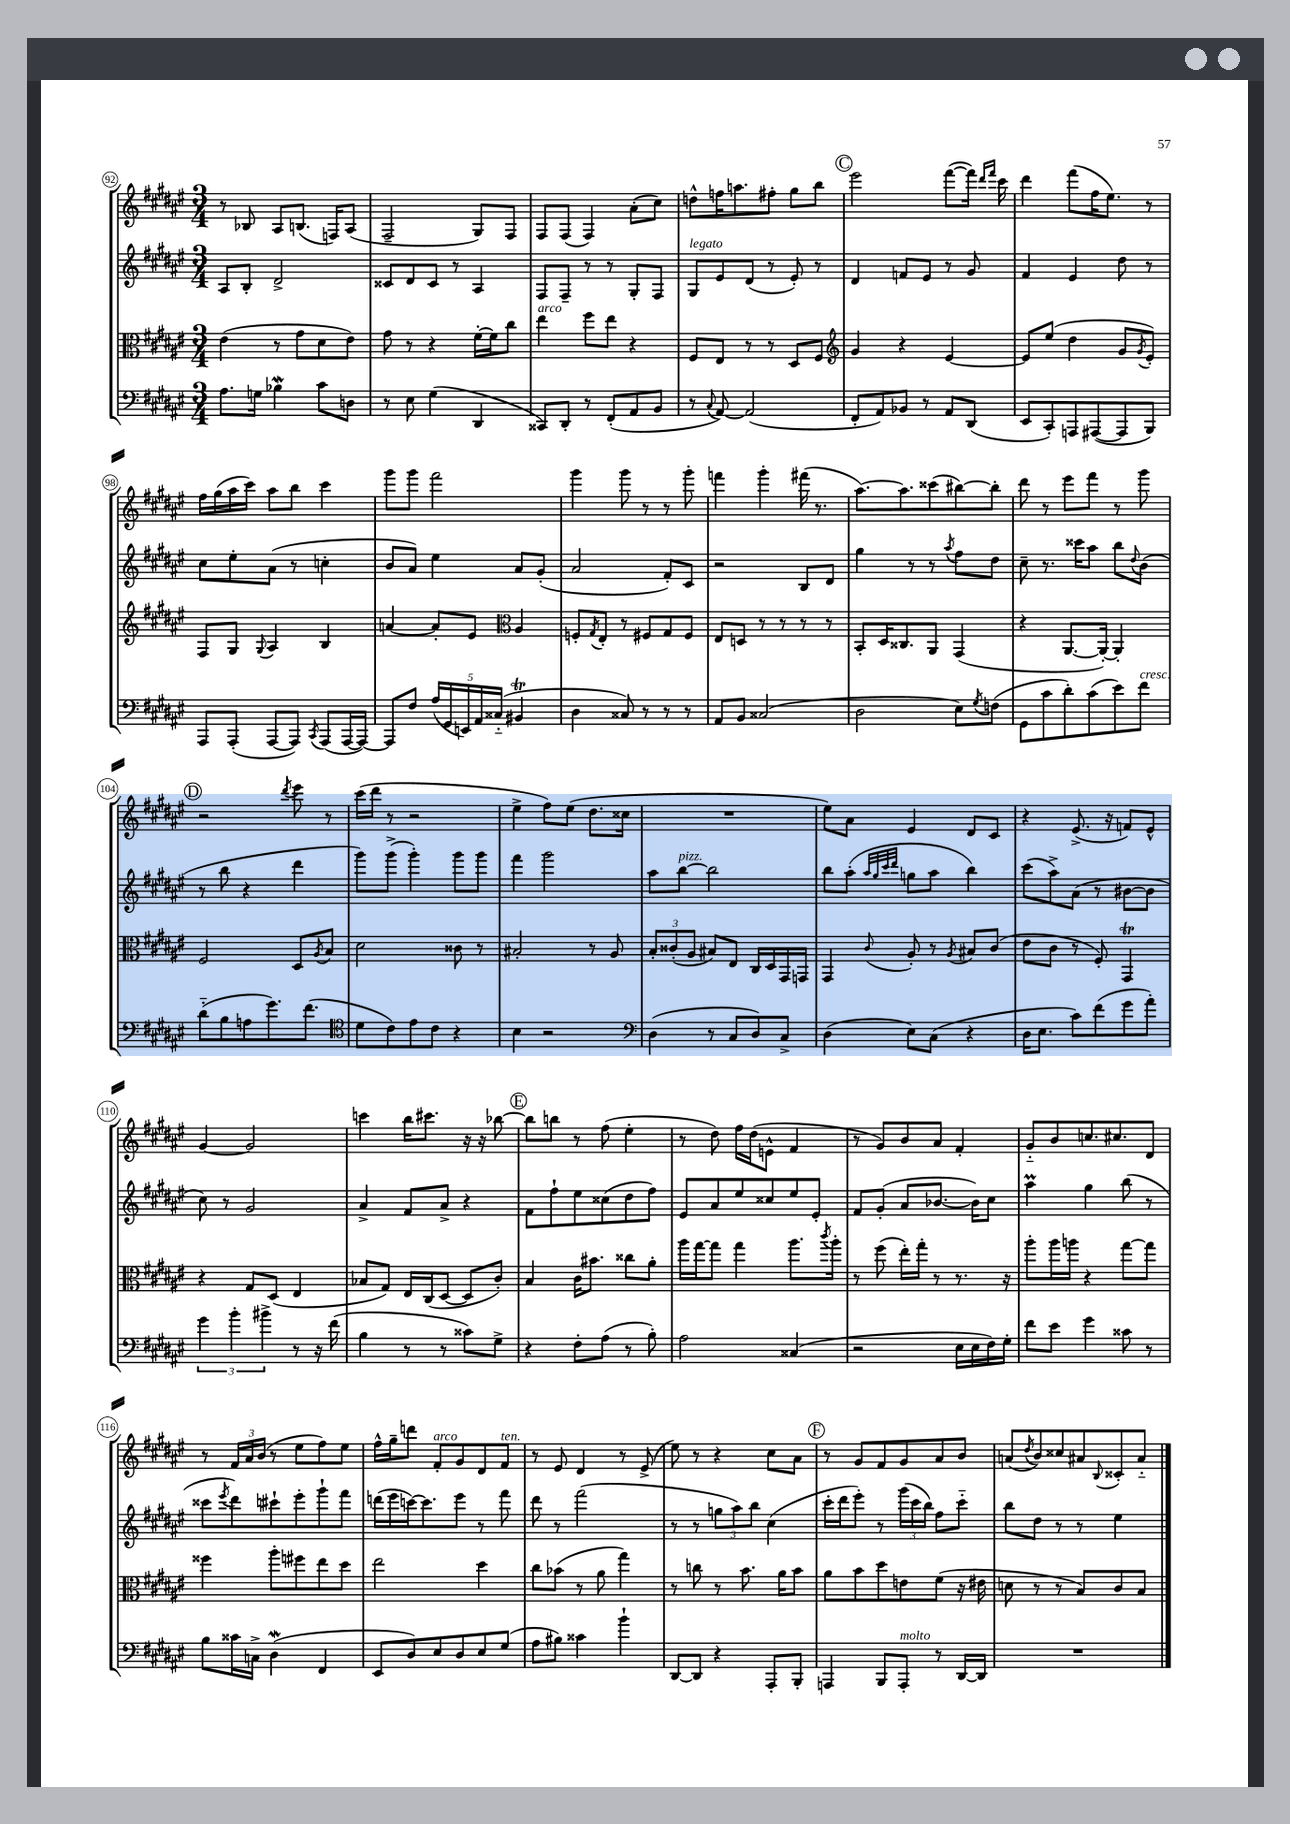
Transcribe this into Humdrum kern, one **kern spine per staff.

**kern	**kern	**kern	**kern
*staff4	*staff3	*staff2	*staff1
*clefF4	*clefC3	*clefG2	*clefG2
*k[f#c#g#d#a#e#]	*k[f#c#g#d#a#e#]	*k[f#c#g#d#a#e#]	*k[f#c#g#d#a#e#]
*M3/4	*M3/4	*M3/4	*M3/4
8.A#\L	(4e#\	8A#/L	8r
.	.	8B'/J	8B-/
16G\Jk	.	.	.
4B-\	8r	2d#^/	8A#/L
.	8g#\L	.	(8.B/J
8c#\L	8d#\	.	.
.	.	.	16F/LK)
8D\J	8e#\J)	.	(8A#/J
=	=	=	=
8r	8g#\	8c##/L	2F#~/
8E#\	8r	8d#/	.
(4G#\	4r	8c##/J	.
.	.	8r	.
4DD#/	[16f#'\LL	4A#/	8G#/L)
.	16f#\]J	.	.
.	8cc#\J	.	8F#/J
=	=	=	=
8CC##/L)	4ee#\	8F#/L	8F#/L
8DD#'/J	.	8F#~/J	(8F#/J
8r	8ff#\L	8r	4F#/)
(8FF#'/L	8ee#\J	8r	.
8AA#/	4r	8G#'/L	(8a#'\L
8BB/J	.	8F#/J	8cc#\J)
=	=	=	=
8r	8F#/L	8G#/L	8dd^^\L
8qqC#/	.	.	.
[8AA#/)	8E#/J	8e#/	16ff\K
.	.	.	8.aa\
(2AA#/]	8r	(8d#/J	.
.	8r	8r	8ff#'\J
.	8D#/L	8e#'/)	8gg#\L
.	8F#/J	8r	8bb\J
=	=	=	=
*	*clefG2	*	*
8FF#'/L	4g#/	4d#/	2eee#\
8AA#/)	.	.	.
8BB-/J	4r	8f/L	.
8r	.	8e#/J	.
8AA#/L	[4e#/	8r	([8fff#\L
(8DD#/J	.	8g#/	16fff#\]Jk)
.	.	.	16qqddd#/LL
.	.	.	16qqfff#/JJ
.	.	.	16ccc#\
=	=	=	=
8EE#/L	8e#/]L	4f#/	4ddd#\
8CC#'/)	(8ee#/J	.	.
8AAA/	4dd#\	4e#/	(8fff#\L
([8AAA#/	.	.	16ff#\K
.	.	.	8.ee#\J)
8AAA#/]	8g#/L	8dd#\	.
.	8qg#/	.	.
8BBB/J)	8e#'/J)	8r	8r
=	=	=	=
8AAA#/L	8F#/L	8cc#\L	16ff#\LL
.	.	.	(16gg#\
(8AAA#'/J	8G#/J	8ee#'\	16aa#\
.	.	.	16ccc#\JJ)
.	8qqG#/	.	.
[8AAA#/L	4A#/	(8a#\J	8aa#\L
8AAA#/]J)	.	8r	8bb\J
8qCC#/	.	.	.
(8AAA#/L	4B/	4cc'\	4ccc#\
[16AAA#/L	.	.	.
16AAA#/_JJ)	.	.	.
=	=	=	=
8AAA#/]L	[4a/	8b/L	8ggg#\L
8F#/J	.	8a#/J)	8ggg#\J
(20A#/LL	8a'/]L	4ee#\	2fff#\
20GG#/	.	.	.
20EE/)	.	.	.
.	8e#/J	.	.
20AA#/	.	.	.
(20C##'~/JJ	.	.	.
*	*clefC3	*	*
4BB#/	4A#/	8a#/L	.
.	.	(8g#'/J	.
=	=	=	=
4D#\	8F'/L	2a#/	4ggg#\
.	8qG#/	.	.
.	8E#'/J	.	.
8C##/)	8r	.	8ggg#\
8r	8F#/L	.	8r
8r	8G#/	8f#'/L)	8r
8r	8F#/J	8c#/J	8ggg#'\
=	=	=	=
8AA#/L	8E#/L	2r	4fff\
8BB/J	8D/J	.	.
(2C##/	8r	.	4ggg#'\
.	8r	.	.
.	8r	8B/L	(16fff#\
.	.	.	8.r
.	8r	8d#/J	.
=	=	=	=
2D#\	8BB'/L	4gg#\	[8.aa#\L)
.	16D#/K	.	.
.	8.C##/	.	8.aa#\]
.	.	8r	.
.	8AA#/J	8r	(8ccc##\
.	.	8qaa#/	.
8E#\L)	(4GG#/	8ff#\L	[8bb#\)
8qG#/	.	.	.
(8F\J	.	8dd#\J	8bb#'\]J
=	=	=	=
8GG#\L	4r	8cc#~\	8ddd#\
8c#\	.	8.r	8r
8d#'\)	[8.AA#/L	.	8eee#\L
.	.	16ccc##\LK	.
(8c#\	.	8aa#\J	8fff#\J
.	16AA#'/_Jk)	.	.
8e#\)	4AA#'/]	8bb\L	8r
.	.	8qqdd#/	.
8f#\J	.	(8b\J	8ggg#\
=	=	=	=
(8d#'~\L	2F#/	8r	2r
8B\	.	8bb\	.
8A\	.	4r	.
8.g#\)	.	.	.
.	.	.	8qddd#/
.	8D#/L	4ddd#\	8eee#\
(8.f#\J	.	.	.
.	8qA#/	.	.
.	8B/J	.	8r
=	=	=	=
*clefC4	*	*	*
8d#\L	2d#\	8ggg#\L)	(16ccc#\LL
.	.	.	16ddd#\JJ
8c#\)	.	(8ggg#^\J	8r
8e#\	.	4ggg#'\)	2r
8c#\J	.	.	.
4r	8c##\	8ggg#\L	.
.	8r	8ggg#\J	.
=	=	=	=
4B\	2B#'/	4fff#\	4ee#^\
2r	.	2ggg#\	8ff#\L)
.	.	.	(8ee#\J
.	8r	.	8.dd#\L
.	8A#/	.	.
.	.	.	16cc##\Jk
=	=	=	=
*clefF4	*	*	*
(4D#\	12B'/L	8aa#\L	2.r
.	(12c##'/	.	.
.	.	[8bb\J	.
.	12A#/J	.	.
8r	8B#/L)	2bb\]	.
8C#/L	8E#/J	.	.
8D#/)	16C#/LL	.	.
.	16D#/	.	.
8C#^/J	16GG#/	.	.
.	16GG/JJ	.	.
=	=	=	=
(4D#\	4GG#/	8bb\L	8ee#\L)
.	.	(8aa#'\J	8a#\J
.	.	32qqaa#/LLL	.
.	.	32qqgg#/	.
.	.	32qqccc#/	.
.	8qqc#/	32qqddd#/JJJ	.
8E#\L)	8A#'/	8gg\L	4e#/
(8C#\J	8r	8aa#\J	.
.	8qA#/	.	.
4r	8B#/L	4bb\)	8d#/L
.	(8c#/J	.	8c#/J
=	=	=	=
16D#\LK	8e#\L	(8ccc#\L	4r
8.E#\J	.	.	.
.	8c#\J	8aa#^\)	.
8c#\L)	8r	(8a#\J	(8.e#^/
(8f#\	8F#'/)	8r	.
.	.	.	16r
8g#\	4GG#/	[8b#\L	8f/L)
8a#'\J)	.	8b#\]J	8e#^^/J
=	=	=	=
6g#\	4r	8cc#\)	[4g#/
.	.	8r	.
6b'\	.	.	.
.	8G#/L	2g#/	2g#/]
6b#^\	.	.	.
.	(8D#/J	.	.
8r	4E#/	.	.
16r	.	.	.
(16f#\	.	.	.
=	=	=	=
4B\	8B-/L	4a#^/	4ccc\
.	8G#/J)	.	.
8r	16E#/LL	8f#/L	16bb\LK
.	(16C#/J	.	8.ccc#\J
8r	[8D#/J	8a#^/J	.
8c##\L)	8D#/]L	4r	16r
.	.	.	16r
8G#^\J	8c#'/J)	.	[8bb-\
=	=	=	=
4r	4B/	8f#\L	8bb-\]L
.	.	8ff#`\	8bb\J
8F#'\L	16c#\LK	8ee#\	8r
.	8.b#\J	.	.
(8A#\J	.	(8cc##\	(8ff#\
8r	8cc##\L	8dd#\	4ee#'\
8B'\)	8a#'\J	8ff#\J)	.
=	=	=	=
2A#\	16aa#\LL	8e#/L	8r
.	[16gg#\J	.	.
.	8gg#\]J	8a#/	8dd#\)
.	4gg#\	8ee#/	16ff#\LL
.	.	.	(16dd#\J
.	.	8cc##/	8e^^\J
(4C##/	8.aa#\L	8ee#/	4f#/
.	.	8e#'/J	.
.	8qccc#/	.	.
.	16aa#'\Jk	.	.
=	=	=	=
2r	8r	8f#/L	8r
.	(8ff#\	(8g#'/J	8g#/L)
.	16ee#'\LL)	8a#/L	8b/
.	16gg#'\JJ	.	.
.	8r	[8.b-/J	8a#/J
16E#\LL	8.r	.	4f#'/
16E#\	.	16b-\]LK)	.
16F#\)	.	8cc#\J	.
16G#'\JJ	16r	.	.
=	=	=	=
8f#\L	8aa#'\L	4aa#\	8g#'~/L
8e#\J	16aa#\L	.	8b/
.	16aa\JJ	.	.
4g#\	4r	4gg#\	8.cc/
.	.	.	8.cc#/
8c##\	[8gg#\L	(8bb\	.
8r	8gg#\]J	8r	8d#/J
=	=	=	=
8B\L	4ff##\	8ccc##\L	8r
.	.	8qeee#/	.
16c##\L	.	8ddd#\)	24f#/LL
.	.	.	24a#/
16C^\JJ	.	.	.
.	.	.	(24b/JJ
(4D#\	8aa#'\L	8ccc#`\	8r
.	8ff#\	8eee#'\	8ee#\L
4FF#/	8ee#\	8ggg#`\	8ff#\)
.	8dd#\J	8fff#\J	8ee#\J
=	=	=	=
8EE#/L	2ee#\	(16ddd\LL	16ff#^^\LL
.	.	16eee#\	16gg#~\J
8D#/)	.	[16ccc\J)	8ddd\J
.	.	8.ccc\]	.
8E#/	.	.	8f#'/L
8D#/	.	8eee#\J	8g#/
8E#/	4dd#\	8r	8d#/
(8G#/J	.	8fff#\	8f#/J
=	=	=	=
8A#\L	8cc#\L	8ddd#\	8r
8B#\J)	(8b-\J	8r	8e#/
4c##\	8r	(2fff#\	4d#/
.	8a#\	.	.
4b`\	4gg#\)	.	8r
.	.	.	(8e#^/
=	=	=	=
[8DD#/L	8r	8r	8ee#\)
8DD#/]J	8cc\	8r	8r
4r	8r	12gg\L	4r
.	.	12aa#\)	.
.	8.b\	.	.
.	.	12bb\J	.
8AAA#'/L	.	(4cc#\	8cc#\L
.	16a#\LK	.	.
8BBB'/J	8b\J	.	8a#\J
=	=	=	=
4AAA/	8a#\L	16ccc#'\LL	8r
.	.	16ddd#\J	.
.	8b\	8eee#'\J)	8g#/L
8BBB/L	8dd#\	8r	8f#/
8AAA'/J	8e\	(24ggg#\LL	8g#/
.	.	24ccc#\	.
.	.	24bb\JJ)	.
8r	(8f#\J	8ff#\L	8a#/
[16DD#/LL	16r	8ccc#'~\J	8b/J
16DD#/]JJ	16e#\	.	.
=	=	=	=
2.r	8d\	8bb\L	(8a/L
.	.	.	8qdd#/
.	8r	8dd#\J	8b/)
.	8r	8r	8cc##/
.	8B/L)	8r	8a#/
.	.	.	8qqB/
.	8c#/	4ee#\	8c##'/
.	8B/J	.	8a#'~/J
==	==	==	==
*-	*-	*-	*-
